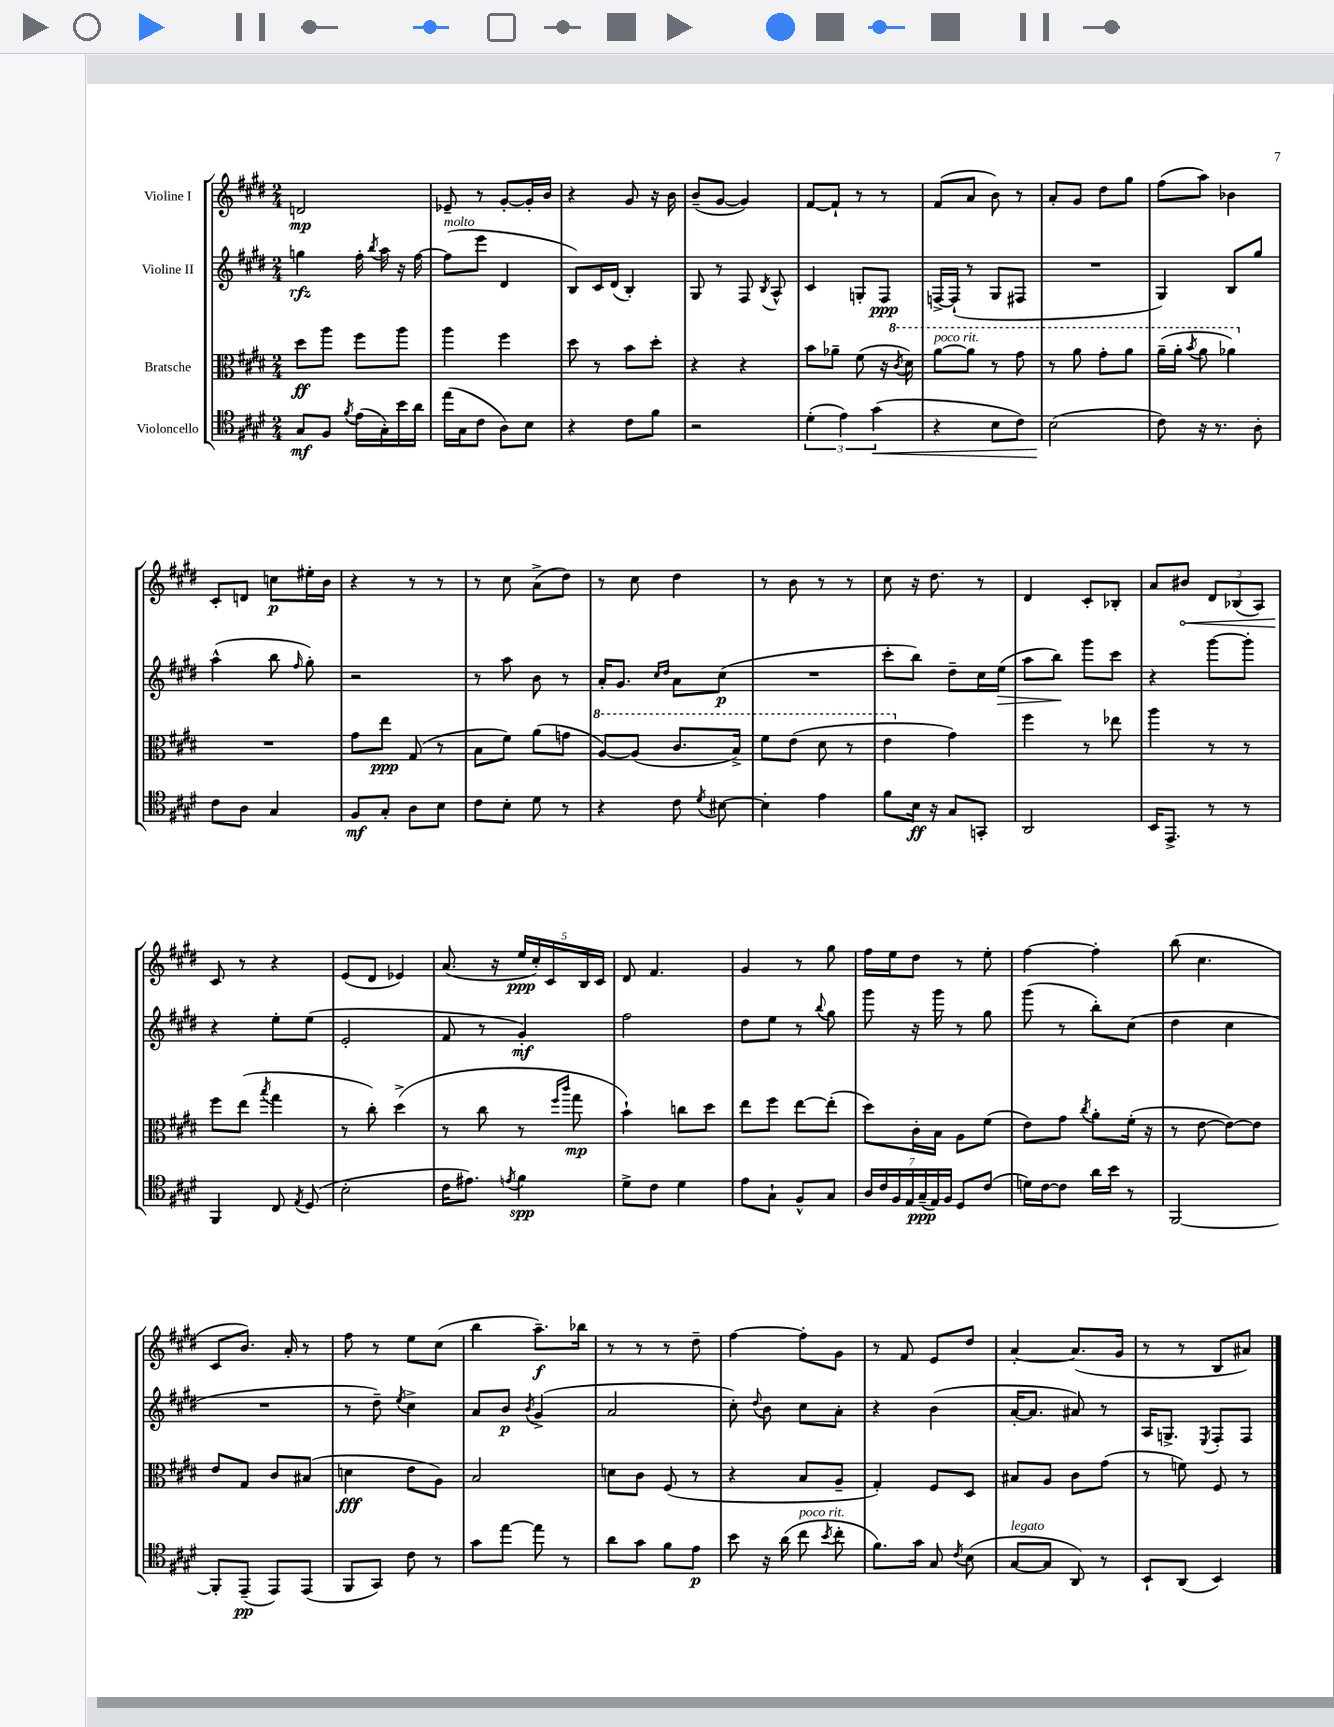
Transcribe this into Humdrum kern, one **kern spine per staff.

**kern	**kern	**kern	**kern
*staff4	*staff3	*staff2	*staff1
*clefC4	*clefC3	*clefG2	*clefG2
*k[f#c#g#d#]	*k[f#c#g#d#]	*k[f#c#g#d#]	*k[f#c#g#d#]
*M2/4	*M2/4	*M2/4	*M2/4
8G#	8dd#	4gg	2d
8F#	8aa	.	.
8qf#	.	.	.
(16e	8ff#	16ff#'	.
.	.	8qbb	.
16G#')	.	16aa	.
16b	8aa	16r	.
16a	.	[16ff#	.
=	=	=	=
(16ee	4aa	(8ff#]	8e-~
16G#	.	.	.
8c#	.	8eee	8r
8A)	4ff#	4d#	[8g#'
8B	.	.	16g#']
.	.	.	16b
=	=	=	=
4r	8dd#	8B)	4r
.	8r	16c#	.
.	.	(16d#	.
8c#	8b	4B')	8g#
8f#	8dd#'	.	16r
.	.	.	16b
=	=	=	=
2r	4r	8G#	(8b~
.	.	8r	[8g#
.	4r	8F#	4g#])
.	.	8qB	.
.	.	8A^^	.
=	=	=	=
(6d#'	8b	4c#	[8f#
.	8a-~	.	8f#`]
6e)	.	.	.
.	(8f#	8G'	8r
(6g#	.	.	.
.	16r	8F#	8r
.	8qcc#	.	.
.	16dd#)	.	.
=	=	=	=
4r	[8aa	[16F^	(8f#
.	.	(16F`]	.
.	8aa]	8r	8a
8B	8r	8G#	8b)
8c#)	8gg#	8F#	8r
=	=	=	=
(2B	8r	2r	8a'
.	8aa	.	8g#
.	8gg#'	.	8dd#
.	8aa	.	8gg#
=	=	=	=
8c#)	(16aa~	4G#)	(8ff#
.	16aa'	.	.
.	8qbb	.	.
16r	8aa	.	8aa)
8.r	.	.	.
.	4aa-)	8B	4b-
8A'	.	8gg#	.
=	=	=	=
8c#	2r	(4aa^^	8c#'
8A	.	.	8d
4G#	.	8bb	8cc
.	.	16qqff#	.
.	.	8gg#')	16ee#'
.	.	.	16b
=	=	=	=
8F#	8g#	2r	4r
8G#'	8ee	.	.
8A	(8G#	.	8r
8B	8r	.	8r
=	=	=	=
8c#	8B	8r	8r
8B'	8f#)	8aa	8cc#
8d#	(8a	8b	(8a^
8r	8g	8r	8dd#)
=	=	=	=
4r	[8a)	16a'	8r
.	.	8.g#	.
.	(8a]	.	8cc#
.	.	16qqcc#	.
.	.	16qqdd#	.
8c#	8.cc#	8a	4dd#
8qd#	.	.	.
[8B#	.	(8cc#	.
.	16b^)	.	.
=	=	=	=
4B#']	8ff#	2r	8r
.	(8ee	.	8b
4e	8dd#	.	8r
.	8r	.	8r
=	=	=	=
8f#	4ee	8ccc#'	8cc#
16B	.	8bb)	16r
16r	.	.	8.dd#
8G#	4g#)	8dd#~	.
8GG'	.	16cc#	8r
.	.	(16ee	.
=	=	=	=
2AA	4ff#	8aa	4d#
.	.	8bb)	.
.	8r	8ggg#	8c#'
.	8ee-	8ccc#	8B-'
=	=	=	=
16BB	4aa	4r	8a
8.EE^	.	.	.
.	.	.	8b#
8r	8r	[8ggg#	12d#
.	.	.	(12B-
8r	8r	8ggg#']	.
.	.	.	12A)
=	=	=	=
4FF#	8ff#	4r	8c#
.	(8ee	.	8r
.	8qbb	.	.
8C#	4gg#	8ee'	4r
8qE	.	.	.
(8D#	.	(8ee	.
=	=	=	=
2B'	8r	2e'	(8e
.	8cc#')	.	8d#
.	(4dd#^	.	4e-)
=	=	=	=
16c#	8r	8f#	(8.a
8.e#)	.	.	.
.	8cc#	8r	.
.	.	.	16r
8qe	.	.	.
4f#	8r	4g#')	20ee
.	.	.	20cc#')
.	.	.	20c#
.	16qqff#	.	.
.	16qqccc#	.	.
.	8gg#	.	.
.	.	.	20B
.	.	.	20c#
=	=	=	=
8d#^	4b`)	2ff#	8d#
8c#	.	.	4.f#
4d#	8cc	.	.
.	8dd#	.	.
=	=	=	=
8e	8ee	8dd#	4g#
8G#`	8ff#	8ee	.
8F#^^	[8ee	8r	8r
.	.	8qqbb	.
8G#	(8ee']	8gg#	8gg#
=	=	=	=
28A	8dd#)	8ggg#	16ff#
28c#	.	.	.
.	.	.	16ee
28F#	.	.	.
28E	.	.	.
.	16c#'	16r	8dd#
(28G#~	.	.	.
28E)	.	.	.
.	16B	16ggg#	.
28F#	.	.	.
8D#	8A	8r	8r
(8c#	(8f#	8gg#	8ee'
=	=	=	=
16d)	8e)	(8ggg#	[4ff#
[16c#	.	.	.
8c#]	8g#	8r	.
.	8qcc#	.	.
16a	8a'	8bb')	4ff#']
16b	.	.	.
8r	(16f#'	(8cc#	.
.	16r	.	.
=	=	=	=
[2FF#	8r	4dd#	(8bb
.	[8e	.	4.cc#
.	8e_)	4cc#	.
.	8e]	.	.
=	=	=	=
8FF#']	8e	2r	8c#
(8EE~	8G#	.	8.b)
8EE)	8c#	.	.
.	.	.	16a'
(8EE	(8B#	.	8r
=	=	=	=
8FF#	4d	8r	8ff#
8GG#)	.	8dd#~)	8r
.	.	8qee	.
8c#	8e	4cc#^	8ee
8r	8A)	.	(8cc#
=	=	=	=
8g#	2B	8a	4bb
[8ee	.	8b	.
.	.	8qb	.
8ee]	.	(4g#^	8.aa~)
8r	.	.	.
.	.	.	16bb-
=	=	=	=
8a	8d	2a	8r
8g#	8c#	.	8r
8f#	(8F#	.	8r
8e	8r	.	8dd#~
=	=	=	=
8b	4r	8cc#')	[4ff#
.	.	8qqdd#	.
16r	.	8b	.
(16a	.	.	.
8cc#	8B	8cc#	8ff#']
8qb	.	.	.
8cc#'	8A~	8a'	8g#
=	=	=	=
8.f#)	4G#')	4r	8r
.	.	.	8f#
16g#	.	.	.
8G#	8F#	(4b	8e
8qc#	.	.	.
(8B	8D#	.	8dd#
=	=	=	=
[8G#	8B#	[16a'	[4a'
.	.	8.a]	.
8G#]	8A	.	.
8AA)	8c#	8a#)	(8.a]
8r	(8g#	8r	.
.	.	.	16g#
=	=	=	=
8BB`	8r	16A	8r
.	.	8.G^	.
(8AA	8f)	.	8r
.	.	8qE	.
4BB)	8F#	8F#'	8B
.	8r	8F#	8a#)
==	==	==	==
*-	*-	*-	*-
